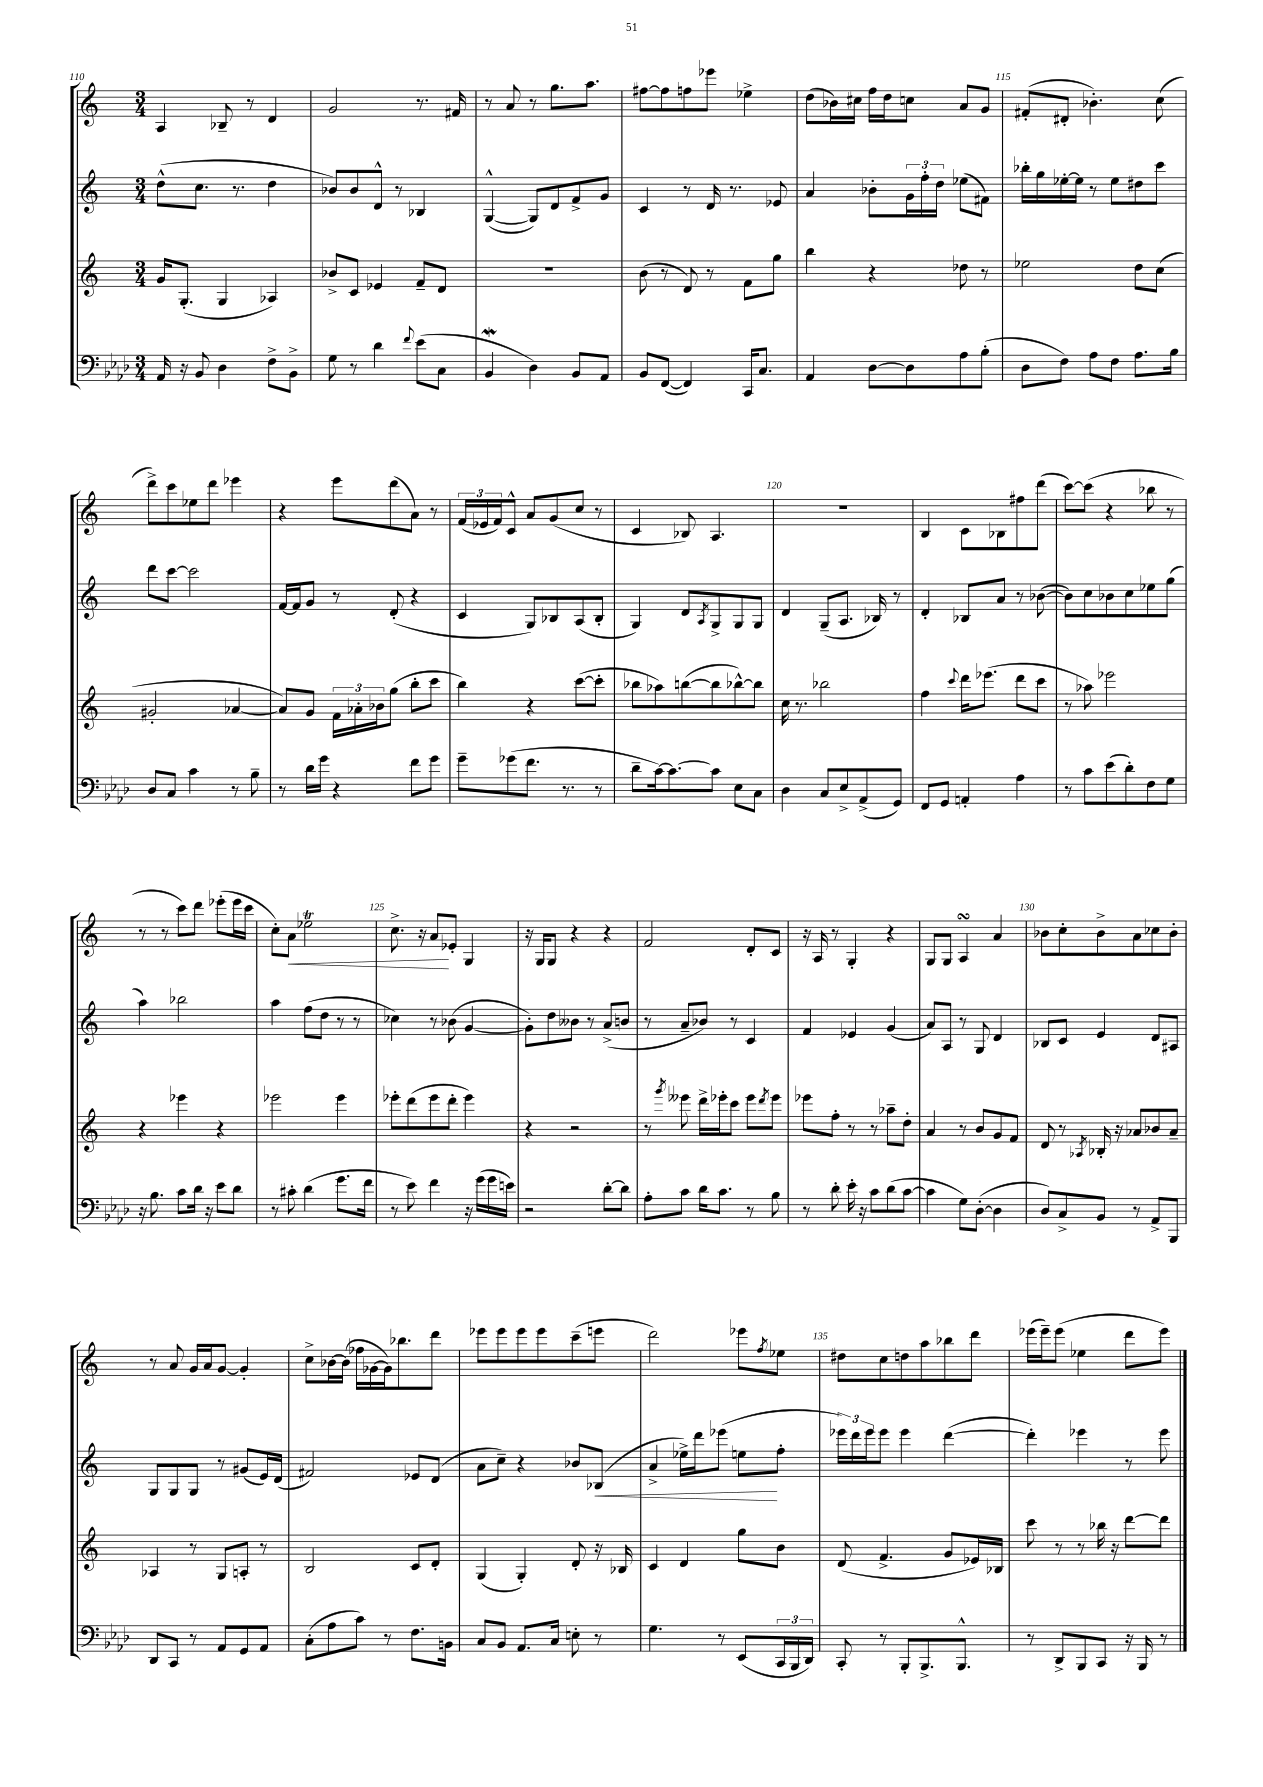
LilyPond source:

<<
\new StaffGroup <<
\new Staff = "s0" {
    \clef treble \key c \major \numericTimeSignature \time 3/4
    a4 bes8-- r8 d'4 |
    g'2 r8. fis'16 |
    r8 a'8 r8 g''8. a''8. |
    fis''8~ fis''8 f''8 ees'''8 ees''4-> |
    d''8( bes'16) cis''16 f''16 d''16 c''8 a'8 g'8 |
    fis'8-.( dis'8-. bes'4.-.) c''8( |
    d'''8->) c'''8 ees''8 d'''8 ees'''4 |
    r4 e'''8 d'''8( a'8) r8 |
    \tuplet 3/2 { f'16( ees'16 f'16) } c'8-^ a'8 g'8( c''8 r8 |
    c'4 bes8) a4. |
    R2. |
    b4 c'8 bes8 fis''8 d'''8( |
    c'''8~) c'''8( r4 bes''8 r8 |
    r8 r8 c'''8) d'''8 ees'''8-.( ees'''16 c'''16 |
    c''8-.) a'8\< ees''2\trill |
    c''8.-> r16 a'8\! ees'8-. g4 |
    r16 g16 g8 r4 r4 |
    f'2 d'8-. c'8 |
    r16 a16 r8 g4-. r4 |
    g8 g8 a4\turn a'4 |
    bes'8 c''8-. bes'8-> a'8 ces''8 bes'8-. |
    r8 a'8 g'16 a'16 g'8~ g'4-. |
    c''8-> bes'16~ bes'16( fes''16 ges'16~ ges'16) bes''8. d'''8 |
    ees'''8 ees'''8 ees'''8 ees'''8 c'''8--( e'''8 |
    d'''2) ees'''8 \acciaccatura { f''8 } ees''8 |
    dis''8 c''8 d''8 a''8 bes''8 d'''8 |
    ees'''16( ees'''16--) ees'''8( ees''4 d'''8 ees'''8) \bar "|." |
}
\new Staff = "s1" {
    \clef treble \key c \major \numericTimeSignature \time 3/4
    d''8-^( c''8. r8. d''4 |
    bes'8) bes'8 d'8-^ r8 bes4 |
    g4~-^( g8) d'8 f'8-> g'8 |
    c'4 r8 d'16 r8. ees'8 |
    a'4 bes'8-. \tuplet 3/2 { g'16 f''16-. d''16 } ees''8( fis'8) |
    bes''16-. g''16 ees''16~-. ees''16 r8 ees''8 dis''8 c'''8 |
    d'''8 c'''8~ c'''2 |
    f'16~ f'16 g'8 r8 d'8-.( r4 |
    c'4 g8) bes8 a8( bes8-. |
    g4) d'8 \acciaccatura { a8 } g8-> g8 g8 |
    d'4 g8--( a8. bes16) r8 |
    d'4-. bes8 a'8 r8 bes'8~( |
    bes'8) c''8 bes'8 c''8 ees''8 g''8( |
    a''4) bes''2 |
    a''4 f''8( d''8 r8 r8 |
    ces''4) r8 bes'8( g'4~ |
    g'8-.) d''8 beses'8 r8 a'8->( b'8 |
    r8 a'8-- bes'8) r8 c'4 |
    f'4 ees'4 g'4( |
    a'8) a8 r8 g8 d'4 |
    bes8 c'8 e'4 d'8 ais8 |
    g8 g8 g8 r8 gis'8( e'16) d'16( |
    fis'2) ees'8 d'8( |
    a'8 c''8--) r4 bes'8 bes8\<( |
    a'4-> ees''16->) d'''16 ees'''8( e''8\! f''8-. |
    \tuplet 3/2 { ees'''16) d'''16 ees'''16 } ees'''8 ees'''4 d'''4~( |
    d'''4-.) ees'''4 r8 ees'''8 \bar "|." |
}
\new Staff = "s2" {
    \clef treble \key c \major \numericTimeSignature \time 3/4
    g'16 g8.-.( g4 aes4) |
    bes'8-> c'8 ees'4 f'8-- d'8 |
    R2. |
    b'8( r8 d'8) r8 f'8 g''8 |
    b''4 r4 des''8 r8 |
    ees''2 d''8 c''8( |
    gis'2-. aes'4~ |
    aes'8) g'8 \tuplet 3/2 { f'16 aes'16-. bes'16 } g''8( b''8-. c'''8 |
    b''4) r4 c'''8~( c'''8-. |
    bes''8 aes''8) b''8~( b''8 bes''8~-^) bes''8 |
    c''16 r8. bes''2 |
    f''4 \appoggiatura { c'''8 } d'''16 ees'''8.( d'''8 c'''8 |
    r8 aes''8) ees'''2 |
    r4 ees'''4 r4 |
    ees'''2 ees'''4 |
    ees'''8-. d'''8( ees'''8 d'''8-. ees'''4) |
    r4 r2 |
    r8 \acciaccatura { g'''8 } eeses'''8 d'''16-> ees'''16-. c'''8 ees'''8 \acciaccatura { d'''8 } ees'''8 |
    ees'''8 f''8-. r8 r8 aes''8-- d''8-. |
    a'4 r8 b'8 g'8 f'8 |
    d'8 r8 \acciaccatura { aes8 } bes16-. r16 aes'8 bes'8 aes'8-- |
    aes4 r8 g8 a8-. r8 |
    b2 c'8 d'8-. |
    g4( g4-.) d'8-. r16 bes16 |
    c'4 d'4 g''8 b'8 |
    d'8( f'4.-> g'8 ees'16) bes16 |
    c'''8 r8 r8 bes''16 r16 d'''8~ d'''8 \bar "|." |
}
\new Staff = "s3" {
    \clef bass \key aes \major \numericTimeSignature \time 3/4
    aes,16 r16 bes,8 des4 f8-> bes,8-> |
    g8 r8 des'4 \appoggiatura { f'8 } ees'8( c8 |
    bes,4\mordent des4) bes,8 aes,8 |
    bes,8 f,8~( f,4) c,16 c8. |
    aes,4 des8~ des8 aes8 bes8-.( |
    des8 f8) aes8 f8 aes8. bes16 |
    des8 c8 c'4 r8 bes8-- |
    r8 des'16 g'16 r4 f'8 g'8 |
    g'8-- ges'8( f'8. r8. r8 |
    des'8-- c'16~) c'8.~ c'8 ees8 c8 |
    des4 c8 ees8-> aes,8->( g,8) |
    f,8 g,8 a,4-. aes4 |
    r8 c'8 ees'8( des'8-.) f8 g8 |
    r16 bes8. c'8 des'16 r16 ees'8 des'8 |
    r8 cis'8-. des'4( g'8. f'16 |
    r8 ees'8) f'4 r16 g'16( g'16 e'16) |
    r2 des'8~-. des'8 |
    aes8-. c'8 des'16 c'8. r8 bes8 |
    r8 des'8-. ees'16-. r16 c'8 des'8( c'8~ |
    c'4 g8) des8~-.( des4 |
    des8) c8-> bes,8 r8 aes,8-> bes,,8 |
    des,8 c,8 r8 aes,8 g,8 aes,8 |
    c8-.( aes8 c'8) r8 f8. b,16 |
    c8 bes,8 aes,8. c16 e8-. r8 |
    g4. r8 ees,8( \tuplet 3/2 { c,16 bes,,16 des,16) } |
    c,8-. r8 bes,,8-. bes,,8.-> bes,,8.-^ |
    r8 des,8-> bes,,8 c,8 r16 bes,,16 r8 \bar "|." |
}
>>
>>
\layout { \context { \Score currentBarNumber = #110 \override BarNumber.break-visibility = ##(#f #t #t) barNumberVisibility = #(every-nth-bar-number-visible 5) } }
